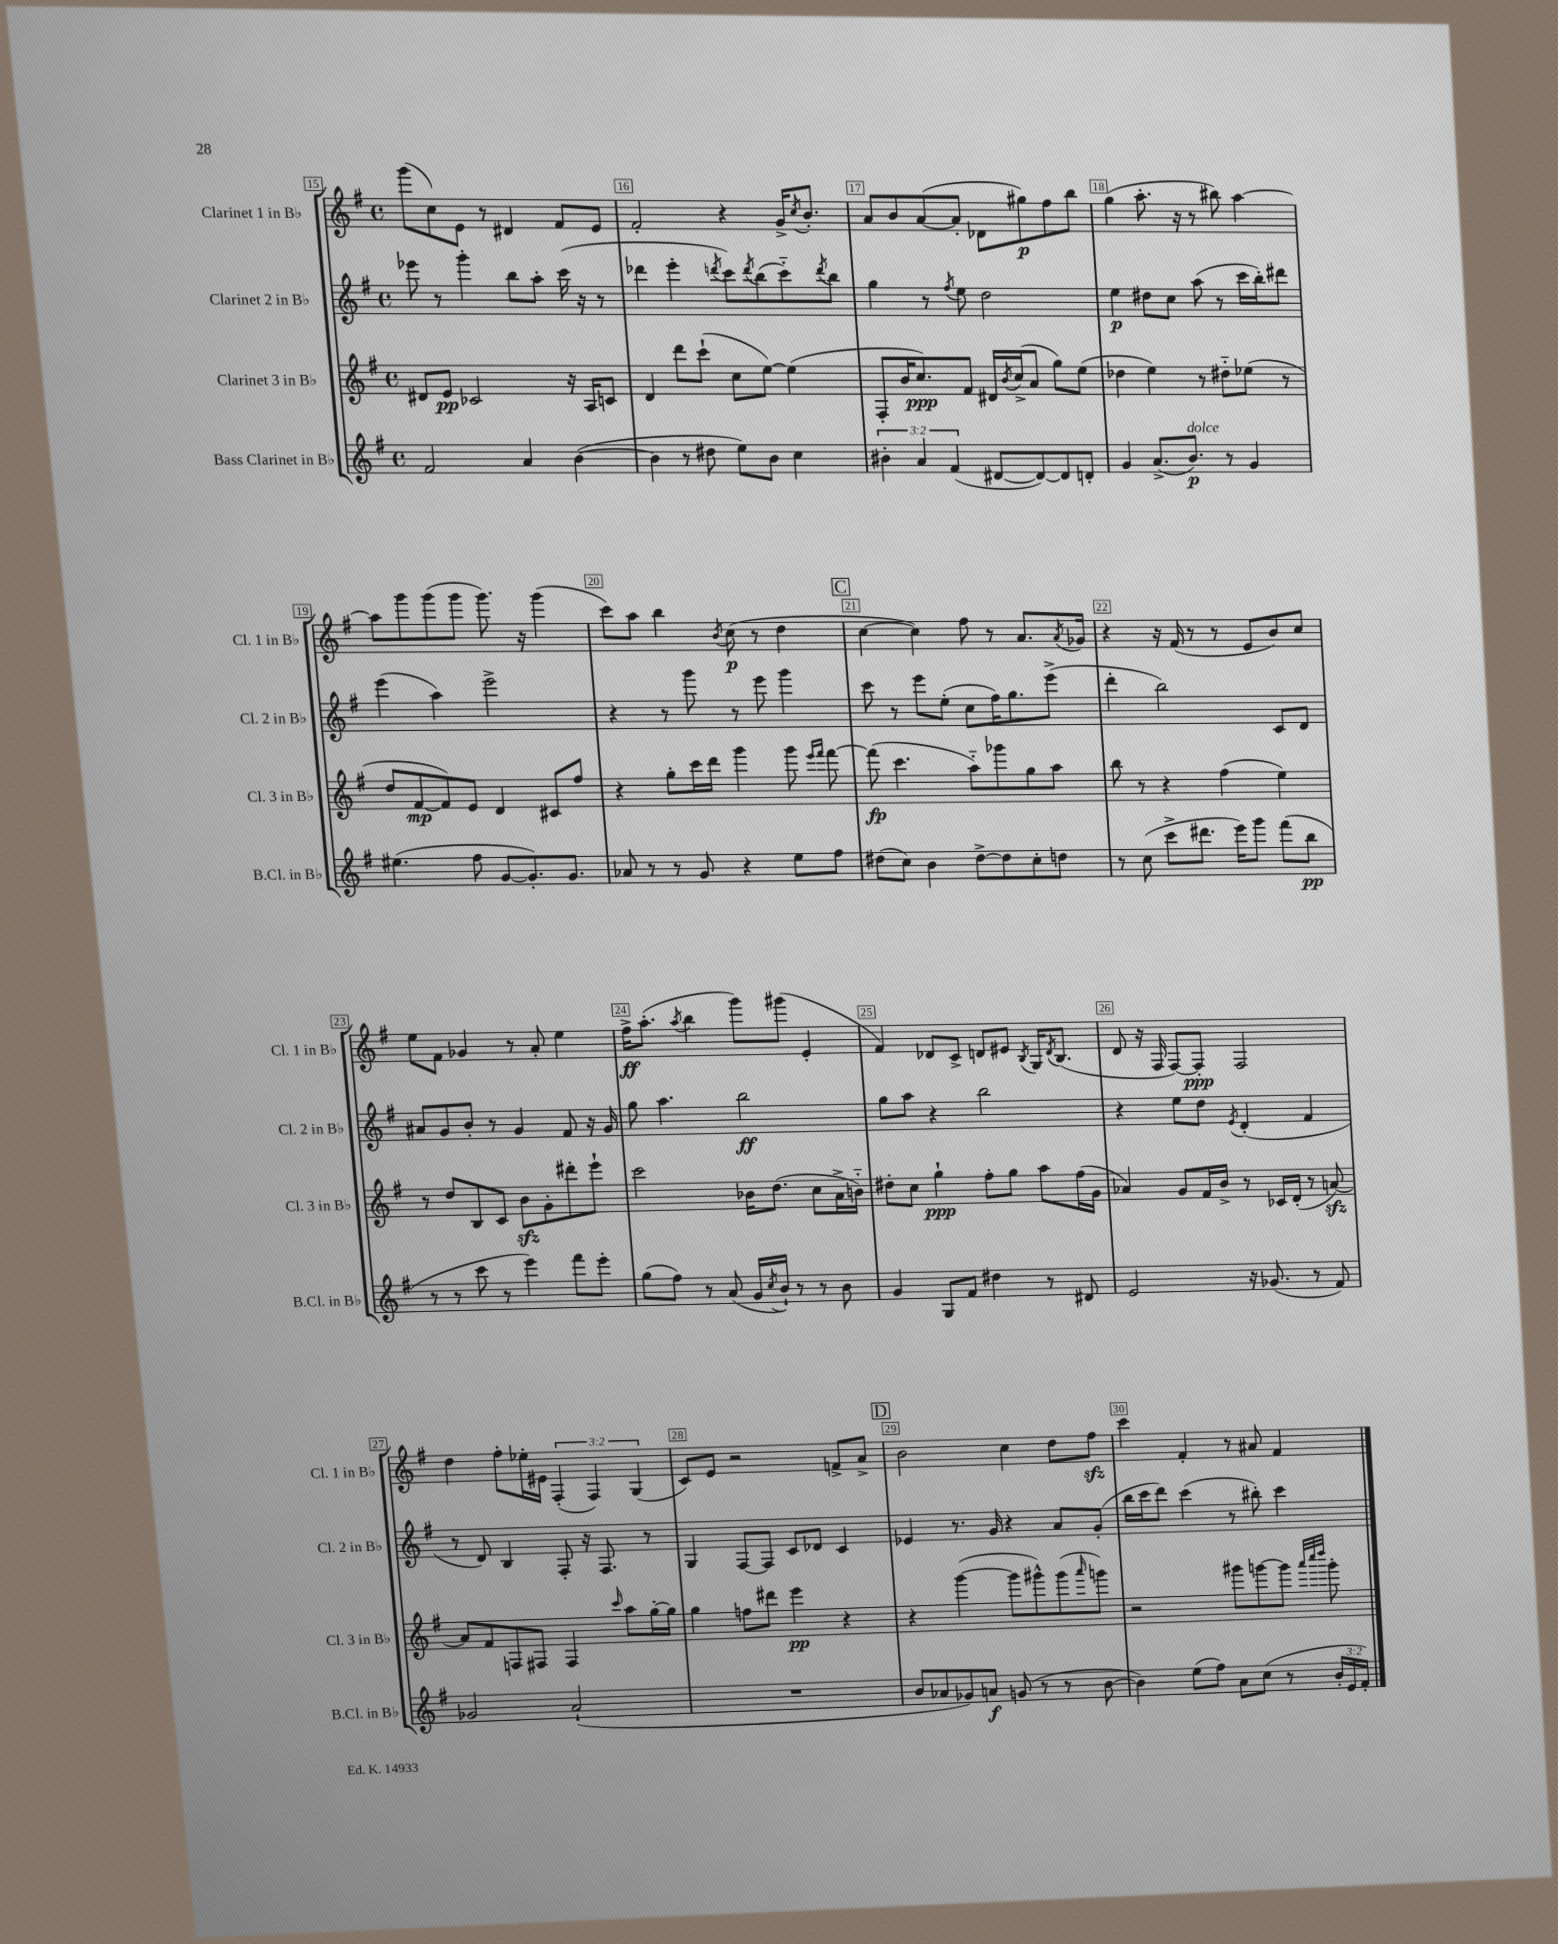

**kern	**dynam	**kern	**dynam	**kern	**dynam	**kern	**dynam
*part4	*part4	*part3	*part3	*part2	*part2	*part1	*part1
*staff4	*staff4	*staff3	*staff3	*staff2	*staff2	*staff1	*staff1
*I"Bass Clarinet in B♭	*	*I"Clarinet 3 in B♭	*	*I"Clarinet 2 in B♭	*	*I"Clarinet 1 in B♭	*
*I'B.Cl. in B♭	*	*I'Cl. 3 in B♭	*	*I'Cl. 2 in B♭	*	*I'Cl. 1 in B♭	*
*clefG2	*	*clefG2	*	*clefG2	*	*clefG2	*
*k[f#]	*	*k[f#]	*	*k[f#]	*	*k[f#]	*
*M4/4	*	*M4/4	*	*M4/4	*	*M4/4	*
*met(c)	*	*met(c)	*	*met(c)	*	*met(c)	*
=15	=15	=15	=15	=15	=15	=15	=15
2f#/	.	8d#X/L	.	8eee-X\	.	(8ggg\L	.
.	.	8e/J	pp	8r	.	8cc\)	.
.	.	2c-X/	.	4ggg'\	.	8e\J	.
.	.	.	.	.	.	8r	.
4a/	.	.	.	8bb\L	.	4d#X/	.
.	.	.	.	8aa'\J	.	.	.
([4b\	.	16r	.	(16ccc\	.	8f#/L	.
.	.	16A/KL	.	16r	.	.	.
.	.	8cn/J	.	8r	.	8e/J	.
=16	=16	=16	=16	=16	=16	=16	=16
4b\]	.	4d/	.	4ddd-X\	.	2f#'/	.
8r	.	8ddd\L	.	4eee'\	.	.	.
8dd#X\	.	(8ccc`\J	.	.	.	.	.
.	.	.	.	8qdddn/	.	.	.
8ee\L)	.	8cc\L	.	8ccc\L)	.	4r	.
.	.	.	.	8qddd/	.	.	.
8b\J	.	[8ee\J)	.	(8bb\	.	.	.
4cc\	.	(4ee\]	.	8ccc\)	.	16g^/KL	.
.	.	.	.	.	.	8qcc/	.
.	.	.	.	.	.	8.b'/J	.
.	.	.	.	8qddd/	.	.	.
.	.	.	.	8bb\J	.	.	.
=17	=17	=17	=17	=17	=17	=17	=17
6b#X'\	.	8F#'/L	.	4gg\	.	8a/L	.
.	.	16b/K	.	.	.	8b/	.
6a/	.	.	.	.	.	.	.
.	.	8.cc/)	ppp	.	.	.	.
.	.	.	.	8r	.	([8a/	.
(6f#/	.	.	.	.	.	.	.
.	.	.	.	8qff#/	.	.	.
.	.	8f#/J	.	8ee\	.	8a'/J]	.
[8d#X/L	.	16d#X/LL	.	2dd\	.	8d-X\L	.
.	.	8qb/	.	.	.	.	.
.	.	(16cc^/J	.	.	.	.	.
8d#/_)	.	8a/J	.	.	.	8gg#X\)	p
8d#/]	.	8gg\L)	.	.	.	8ff#\	.
8dn'/J	.	(8ee\J	.	.	.	8bb\J	.
=18	=18	=18	=18	=18	=18	=18	=18
4g/	.	4dd-X\	.	4ee\	p	(4gg\	.
(8.a^/L	.	4ee\)	.	8dd#X\L	.	8.aa'\	.
.	.	.	.	8cc\J	.	.	.
!LO:TX:a:i:t=dolce	!	!	!	!	!	!	!
8.b/J)	p	.	.	.	.	16r	.
.	.	8r	.	(8aa\	.	8r	.
8r	.	8dd#X\L	.	8r	.	8bb#X\)	.
4g/	.	(8ee-X\J	.	16ccc\LL	.	[4aa\	.
.	.	.	.	16bb'\J)	.	.	.
.	.	8r	.	8ddd#X\J	.	.	.
!!LO:LB:g=z
=19	=19	=19	=19	=19	=19	=19	=19
(4.ee#X\	.	8dd/L	.	(4eee\	.	8aa\L]	.
.	.	[8f#/	mp	.	.	8ggg\	.
.	.	8f#/])	.	4aa\)	.	(8ggg\	.
8ff#\	.	8e/J	.	.	.	8ggg\J	.
[8g/L	.	4d/	.	2eee^\	.	8.ggg\)	.
8.g'/])	.	.	.	.	.	.	.
.	.	.	.	.	.	16r	.
.	.	8c#X/L	.	.	.	(4ggg\	.
8.g/J	.	.	.	.	.	.	.
.	.	8ff#/J	.	.	.	.	.
=20	=20	=20	=20	=20	=20	=20	=20
8a-X/	.	4r	.	4r	.	8ccc\L)	.
8r	.	.	.	.	.	8aa\J	.
8r	.	8gg'\L	.	8r	.	4bb\	.
8g/	.	16ccc\L	.	8ggg\	.	.	.
.	.	16ddd\JJ	.	.	.	.	.
.	.	.	.	.	.	8qb/	.
4r	.	4ggg\	.	8r	.	(8cc\	p
.	.	.	.	8eee\	.	8r	.
8ee\L	.	8ggg\	.	4ggg\	.	4dd\	.
.	.	16qqeee/LL	.	.	.	.	.
.	.	16qqfff#/JJ	.	.	.	.	.
8ff#\J	.	[8fff#\	.	.	.	.	.
!!LO:REH:place=s1:t=C
=21	=21	=21	=21	=21	=21	=21	=21
(8dd#X\L	.	(8fff#\]	fp	8ccc\	.	[4cc\	.
8cc\J)	.	4.ccc\	.	8r	.	.	.
4b\	.	.	.	8eee\L	.	4cc\])	.
.	.	.	.	(8ee'\J	.	.	.
[8dd#^\L	.	8aa\L)	.	8cc\L	.	8ff#\	.
8dd#\]	.	8ggg-X\	.	16ff#\K)	.	8r	.
.	.	.	.	8.gg\	.	.	.
8cc'\	.	8gg\	.	.	.	8.a/L	.
8ddn\J	.	8aa\J	.	(8eee^\J	.	.	.
.	.	.	.	.	.	8qa/	.
.	.	.	.	.	.	16g-X/Jk	.
=22	=22	=22	=22	=22	=22	=22	=22
8r	.	8bb\	.	4ddd'\	.	4r	.
(8cc\	.	8r	.	.	.	.	.
8ccc^\L	.	4r	.	2bb\)	.	16r	.
.	.	.	.	.	.	(16f#/	.
8.ddd#X\J	.	.	.	.	.	8r	.
.	.	(4ff#\	.	.	.	8r	.
16eee\KL)	.	.	.	.	.	.	.
8ggg\J	.	.	.	.	.	8e/L	.
(8fff#\L	.	4ee\)	.	8c/L	.	8b/)	.
8bb\J	pp	.	.	8d/J	.	8cc/J	.
!!LO:LB:g=z
=23	=23	=23	=23	=23	=23	=23	=23
8r	.	8r	.	8a#X/L	.	8ee\L	.
8r	.	8dd/L	.	8g/	.	8f#\J	.
8ccc\	.	8B/	.	8b'/J	.	4g-X/	.
8r	.	8c/J	.	8r	.	.	.
4eee\)	.	8bzz\L	.	4g/	.	8r	.
.	.	8g'\	.	.	.	8a'/	.
8fff#\L	.	8ddd#X'\	.	8f#/	.	4ee\	.
8eee'\J	.	8eee`\J	.	16r	.	.	.
.	.	.	.	16g/	.	.	.
=24	=24	=24	=24	=24	=24	=24	=24
(8gg\L	.	2ccc\	.	8gg\	.	16ff#^\KL	ff
.	.	.	.	.	.	(8.aa'\J	.
8ff#\J)	.	.	.	4.aa\	.	.	.
.	.	.	.	.	.	8qaa/	.
8r	.	.	.	.	.	4bb\	.
(8a/	.	.	.	.	.	.	.
16g/LL	.	16b-X\KL	.	2bb\	ff	8ggg\L)	.
8qcc/	.	.	.	.	.	.	.
16b`/JJ)	.	(8.dd\J	.	.	.	.	.
8r	.	.	.	.	.	(8ggg#X\J	.
8r	.	8cc\L	.	.	.	4e'/	.
8b\	.	16a^\L	.	.	.	.	.
.	.	16bn\JJ)	.	.	.	.	.
=25	=25	=25	=25	=25	=25	=25	=25
4g/	.	8dd#X'\L	.	8gg\L	.	4f#/)	.
.	.	8cc\J	.	8aa\J	.	.	.
8G/L	.	4gg`\	ppp	4r	.	8d-X/L	.
8f#/J	.	.	.	.	.	8c^/J	.
4dd#X\	.	8ff#'\L	.	2bb\	.	8dn/L	.
.	.	8gg\J	.	.	.	8e#X/J	.
.	.	.	.	.	.	8qB/	.
8r	.	8aa\L	.	.	.	16G/KL	.
.	.	.	.	.	.	8qd/	.
.	.	.	.	.	.	(8.B/J	.
8d#X/	.	(16ff#\L	.	.	.	.	.
.	.	16g\JJ	.	.	.	.	.
=26	=26	=26	=26	=26	=26	=26	=26
2e/	.	4a-X/)	.	4r	.	8d/	.
.	.	.	.	.	.	16r	.
.	.	.	.	.	.	16F#/	.
.	.	8g/L	.	8ee\L	.	[8F#/L)	.
.	.	16f#/L	.	8dd\J	.	8F#'/J]	ppp
.	.	16b^/JJ	.	.	.	.	.
.	.	.	.	8qe/	.	.	.
16r	.	8r	.	(4d'/	.	2F#/	.
(8.g-X/	.	.	.	.	.	.	.
.	.	16c-X/LL	.	.	.	.	.
.	.	(16d'/JJ	.	.	.	.	.
8r	.	8r	.	4f#/	.	.	.
8f#/)	.	[8anzz/)	.	.	.	.	.
!!LO:LB:g=z
=27	=27	=27	=27	=27	=27	=27	=27
2g-X/	.	8a/L]	.	8r	.	4dd\	.
.	.	8f#/	.	8d/)	.	.	.
.	.	8Fn/	.	4B/	.	8ff#'\L	.
.	.	8F#X/J	.	.	.	16ee-X'\L	.
.	.	.	.	.	.	16e#X\JJ	.
(2a`/	.	4F#/	.	8F#'/	.	(6F#'/	.
.	.	.	.	16r	.	.	.
.	.	.	.	.	.	6F#/)	.
.	.	.	.	8.F#/	.	.	.
.	.	16qqccc/	.	.	.	.	.
.	.	8aa\L	.	.	.	.	.
.	.	.	.	.	.	(6G/	.
.	.	[16gg'\L	.	8r	.	.	.
.	.	16gg\JJ]	.	.	.	.	.
=28	=28	=28	=28	=28	=28	=28	=28
1r	.	4gg\	.	4G/	.	8c/L)	.
.	.	.	.	.	.	8e/J	.
.	.	8ffn\L	.	[8F#/L	.	2r	.
.	.	8ddd#X\J	.	8F#/J]	.	.	.
.	.	4eee\	pp	8c/L	.	.	.
.	.	.	.	8d-X/J	.	.	.
.	.	4r	.	4c/	.	8fn^/L	.
.	.	.	.	.	.	8a^/J	.
!!LO:REH:place=s1:t=D
=29	=29	=29	=29	=29	=29	=29	=29
8b/L	.	4r	.	4e-X/	.	2b\	.
8a-X/	.	.	.	.	.	.	.
8g-X/)	.	([4ggg\	.	8.r	.	.	.
8an/J	f	.	.	.	.	.	.
.	.	.	.	16g/	.	.	.
(8gn/	.	8ggg\L]	.	4r	.	4cc\	.
8r	.	8ggg#X^^\)	.	.	.	.	.
8r	.	(8ggg#\	.	8a/L	.	8dd\L	.
.	.	16qqaaa/	.	.	.	.	.
[8b\	.	8gggn\J)	.	(8g'/J	.	8ff#zz\J	.
=30	=30	=30	=30	=30	=30	=30	=30
4b\])	.	2r	.	16bb\LL	.	4ccc\	.
.	.	.	.	16ccc\J	.	.	.
.	.	.	.	8ddd\J)	.	.	.
(8ee\L	.	.	.	(4ccc\	.	4f#'/	.
8ff#\J)	.	.	.	.	.	.	.
8a\L	.	8ggg#X\L	.	8r	.	8r	.
(8cc\J	.	[8gggn\	.	8bb#X'\)	.	8a#X/	.
8r	.	8ggg\J]	.	4ccc\	.	4f#/	.
.	.	32qqaaa/LLL	.	.	.	.	.
.	.	32qqcccc/	.	.	.	.	.
.	.	32qqdddd/JJJ	.	.	.	.	.
24b'/LL	.	8ggg'\	.	.	.	.	.
24e/	.	.	.	.	.	.	.
24f#'/JJ)	.	.	.	.	.	.	.
==	==	==	==	==	==	==	==
*-	*-	*-	*-	*-	*-	*-	*-
